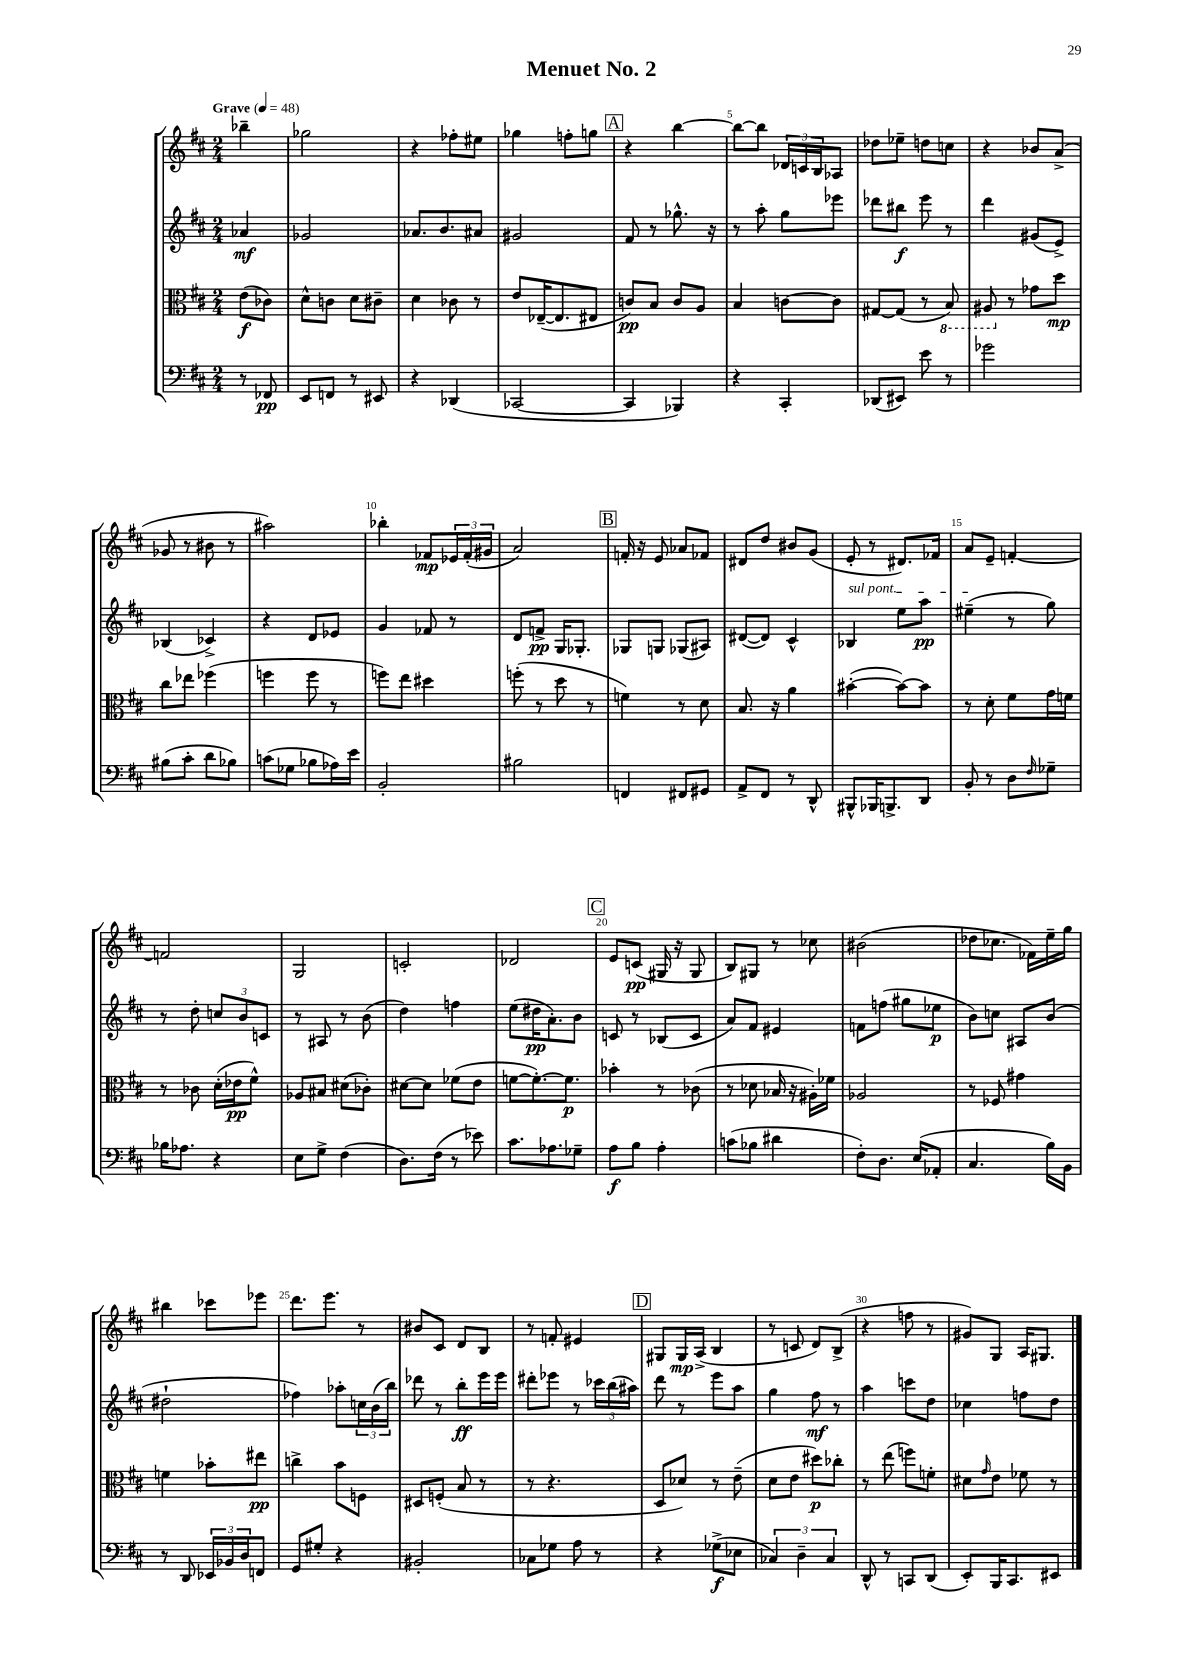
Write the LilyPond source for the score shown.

\header { title = "Menuet No. 2" }
<<
\new StaffGroup <<
\new Staff = "s0" {
    \clef treble \key d \major \numericTimeSignature \time 2/4 \partial 4 \tempo "Grave" 4 = 48
    bes''4-- |
    ges''2 |
    r4 fes''8-. eis''8 |
    ges''4 f''8-. g''8 |
    \mark \markup { \box "A" } r4 b''4~ |
    b''8~ b''8 \tuplet 3/2 { des'16 c'16 b16 } aes8 |
    des''8 ees''8-- d''8 c''8 |
    r4 bes'8 a'8->( |
    ges'8 r8 bis'8 r8 |
    ais''2) |
    bes''4-. fes'8\mp \tuplet 3/2 { ees'16 fes'16-.( gis'16 } |
    a'2) |
    \mark \markup { \box "B" } f'16-. r16 e'8 aes'8 fes'8 |
    dis'8 d''8 bis'8 g'8( |
    e'8-. r8 dis'8.) fes'16 |
    a'8 e'8-- f'4~-. |
    f'2 |
    g2 |
    c'2-. |
    des'2 |
    \mark \markup { \box "C" } e'8 c'8\pp( gis16 r16 gis8 |
    b8) gis8 r8 ces''8 |
    bis'2( |
    des''8 ces''8. fes'16) e''16-- g''16 |
    bis''4 ces'''8 ees'''8 |
    d'''8. e'''8. r8 |
    bis'8 cis'8 d'8 b8 |
    r8 f'8-. eis'4 |
    \mark \markup { \box "D" } gis8 gis16\mp a16->( b4 |
    r8 c'8 d'8) b8->( |
    r4 f''8 r8 |
    gis'8) g8 a16 gis8. \bar "|." |
}
\new Staff = "s1" {
    \clef treble \key d \major \numericTimeSignature \time 2/4 \partial 4
    aes'4\mf |
    ges'2 |
    aes'8. b'8. ais'8 |
    gis'2 |
    \mark \markup { \box "A" } fis'8 r8 ges''8.-^ r16 |
    r8 a''8-. g''8 ees'''8 |
    des'''8 bis''8\f e'''8 r8 |
    d'''4 gis'8( e'8->) |
    bes4( ces'4->) |
    r4 d'8 ees'8 |
    g'4 fes'8 r8 |
    d'8 f'8->\pp g16 ges8.-. |
    \mark \markup { \box "B" } ges8 g8 ges8( ais8) |
    dis'8~( dis'8) cis'4-^ |
    \once \override TextSpanner.bound-details.left.text = \markup { \italic "sul pont." } bes4\startTextSpan e''8 a''8\pp |
    eis''4--\stopTextSpan( r8 g''8) |
    r8 d''8-. \tuplet 3/2 { c''8 b'8 c'8 } |
    r8 ais8 r8 b'8( |
    d''4) f''4 |
    e''8( dis''16\pp a'8.-.) b'8 |
    \mark \markup { \box "C" } c'8 r8 bes8( c'8 |
    a'8) fis'8 eis'4 |
    f'8 f''8( gis''8 ees''8\p |
    b'8) c''8 ais8 b'8( |
    dis''2-! |
    fes''4) aes''8-. \tuplet 3/2 { c''16 b'16( b''16) } |
    des'''8 r8 b''8-.\ff e'''16 e'''16 |
    dis'''8-. ees'''8 r8 \tuplet 3/2 { ces'''16 b''16( ais''16) } |
    \mark \markup { \box "D" } d'''8 r8 e'''8 a''8 |
    g''4 fis''8\mf r8 |
    a''4 c'''8 d''8 |
    ces''4 f''8 d''8 \bar "|." |
}
\new Staff = "s2" {
    \clef alto \key d \major \numericTimeSignature \time 2/4 \partial 4
    e'8\f( ces'8) |
    d'8-^ c'8 d'8 cis'8-- |
    d'4 ces'8 r8 |
    e'8 ees16~--( ees8. eis8 |
    \mark \markup { \box "A" } c'8\pp) b8 c'8 a8 |
    b4 c'8~ c'8 |
    gis8~ gis8( r8 \ottava #-1 b,8) |
    ais,8 \ottava #0 r8 ges'8 d''8\mp |
    cis''8 ees''8 fes''4( |
    f''4 f''8 r8 |
    f''8) e''8 dis''4 |
    f''8-.( r8 d''8 r8 |
    \mark \markup { \box "B" } f'4) r8 d'8 |
    b8. r16 a'4 |
    bis'4~-.( bis'8~) bis'8 |
    r8 d'8-. fis'8 g'16 f'16 |
    r8 ces'8 d'16-.( ees'16\pp fis'8-^) |
    aes8 bis8 dis'8( ces'8-.) |
    dis'8~ dis'8 fes'8( e'8 |
    f'8~ f'8.~-.) f'8.\p |
    \mark \markup { \box "C" } bes'4-. r8 ces'8( |
    r8 des'8 bes16 r16 ais16-.) fes'16 |
    aes2 |
    r8 fes8 gis'4 |
    f'4 bes'8-. eis''8\pp |
    c''4-> b'8 f8 |
    dis8 f8-.( b8 r8 |
    r8 r4. |
    \mark \markup { \box "D" } d8 des'8) r8 e'8--( |
    d'8 e'8 dis''8\p) ces''8-. |
    r8 e''8( f''8) f'8-. |
    dis'8 \grace { g'16 } e'8 fes'8 r8 \bar "|." |
}
\new Staff = "s3" {
    \clef bass \key d \major \numericTimeSignature \time 2/4 \partial 4
    r8 fes,8\pp |
    e,8 f,8 r8 eis,8 |
    r4 des,4( |
    ces,2~ |
    \mark \markup { \box "A" } ces,4 bes,,4) |
    r4 cis,4-. |
    des,8( eis,8) e'8 r8 |
    ges'2 |
    bis8( cis'8-. d'8 bes8) |
    c'8( ges8 bes8 aes16) e'16 |
    b,2-. |
    bis2 |
    \mark \markup { \box "B" } f,4 fis,8 gis,8 |
    a,8-> fis,8 r8 d,8-^ |
    bis,,8-^ bes,,16 b,,8.-> d,8 |
    b,8-. r8 d8 \grace { fis16 } ges8-- |
    bes16 aes8. r4 |
    e8 g8-> fis4( |
    d8.) fis16( r8 ees'8) |
    cis'8. aes8. ges8-- |
    \mark \markup { \box "C" } a8\f b8 a4-. |
    c'8( bes8 dis'4 |
    fis8-.) d8. e16( aes,8-. |
    cis4. b16) b,16 |
    r8 d,8 \tuplet 3/2 { ees,16 bes,16 d16 } f,8 |
    g,8 gis8-. r4 |
    bis,2-. |
    ces8 ges8 a8 r8 |
    \mark \markup { \box "D" } r4 ges8->\f( ees8 |
    \tuplet 3/2 { ces4) d4-- ces4 } |
    d,8-^ r8 c,8 d,8( |
    e,8-.) b,,16 cis,8. eis,8 \bar "|." |
}
>>
>>
\layout { \context { \Score \override BarNumber.break-visibility = ##(#f #t #t) barNumberVisibility = #(every-nth-bar-number-visible 5) } }
